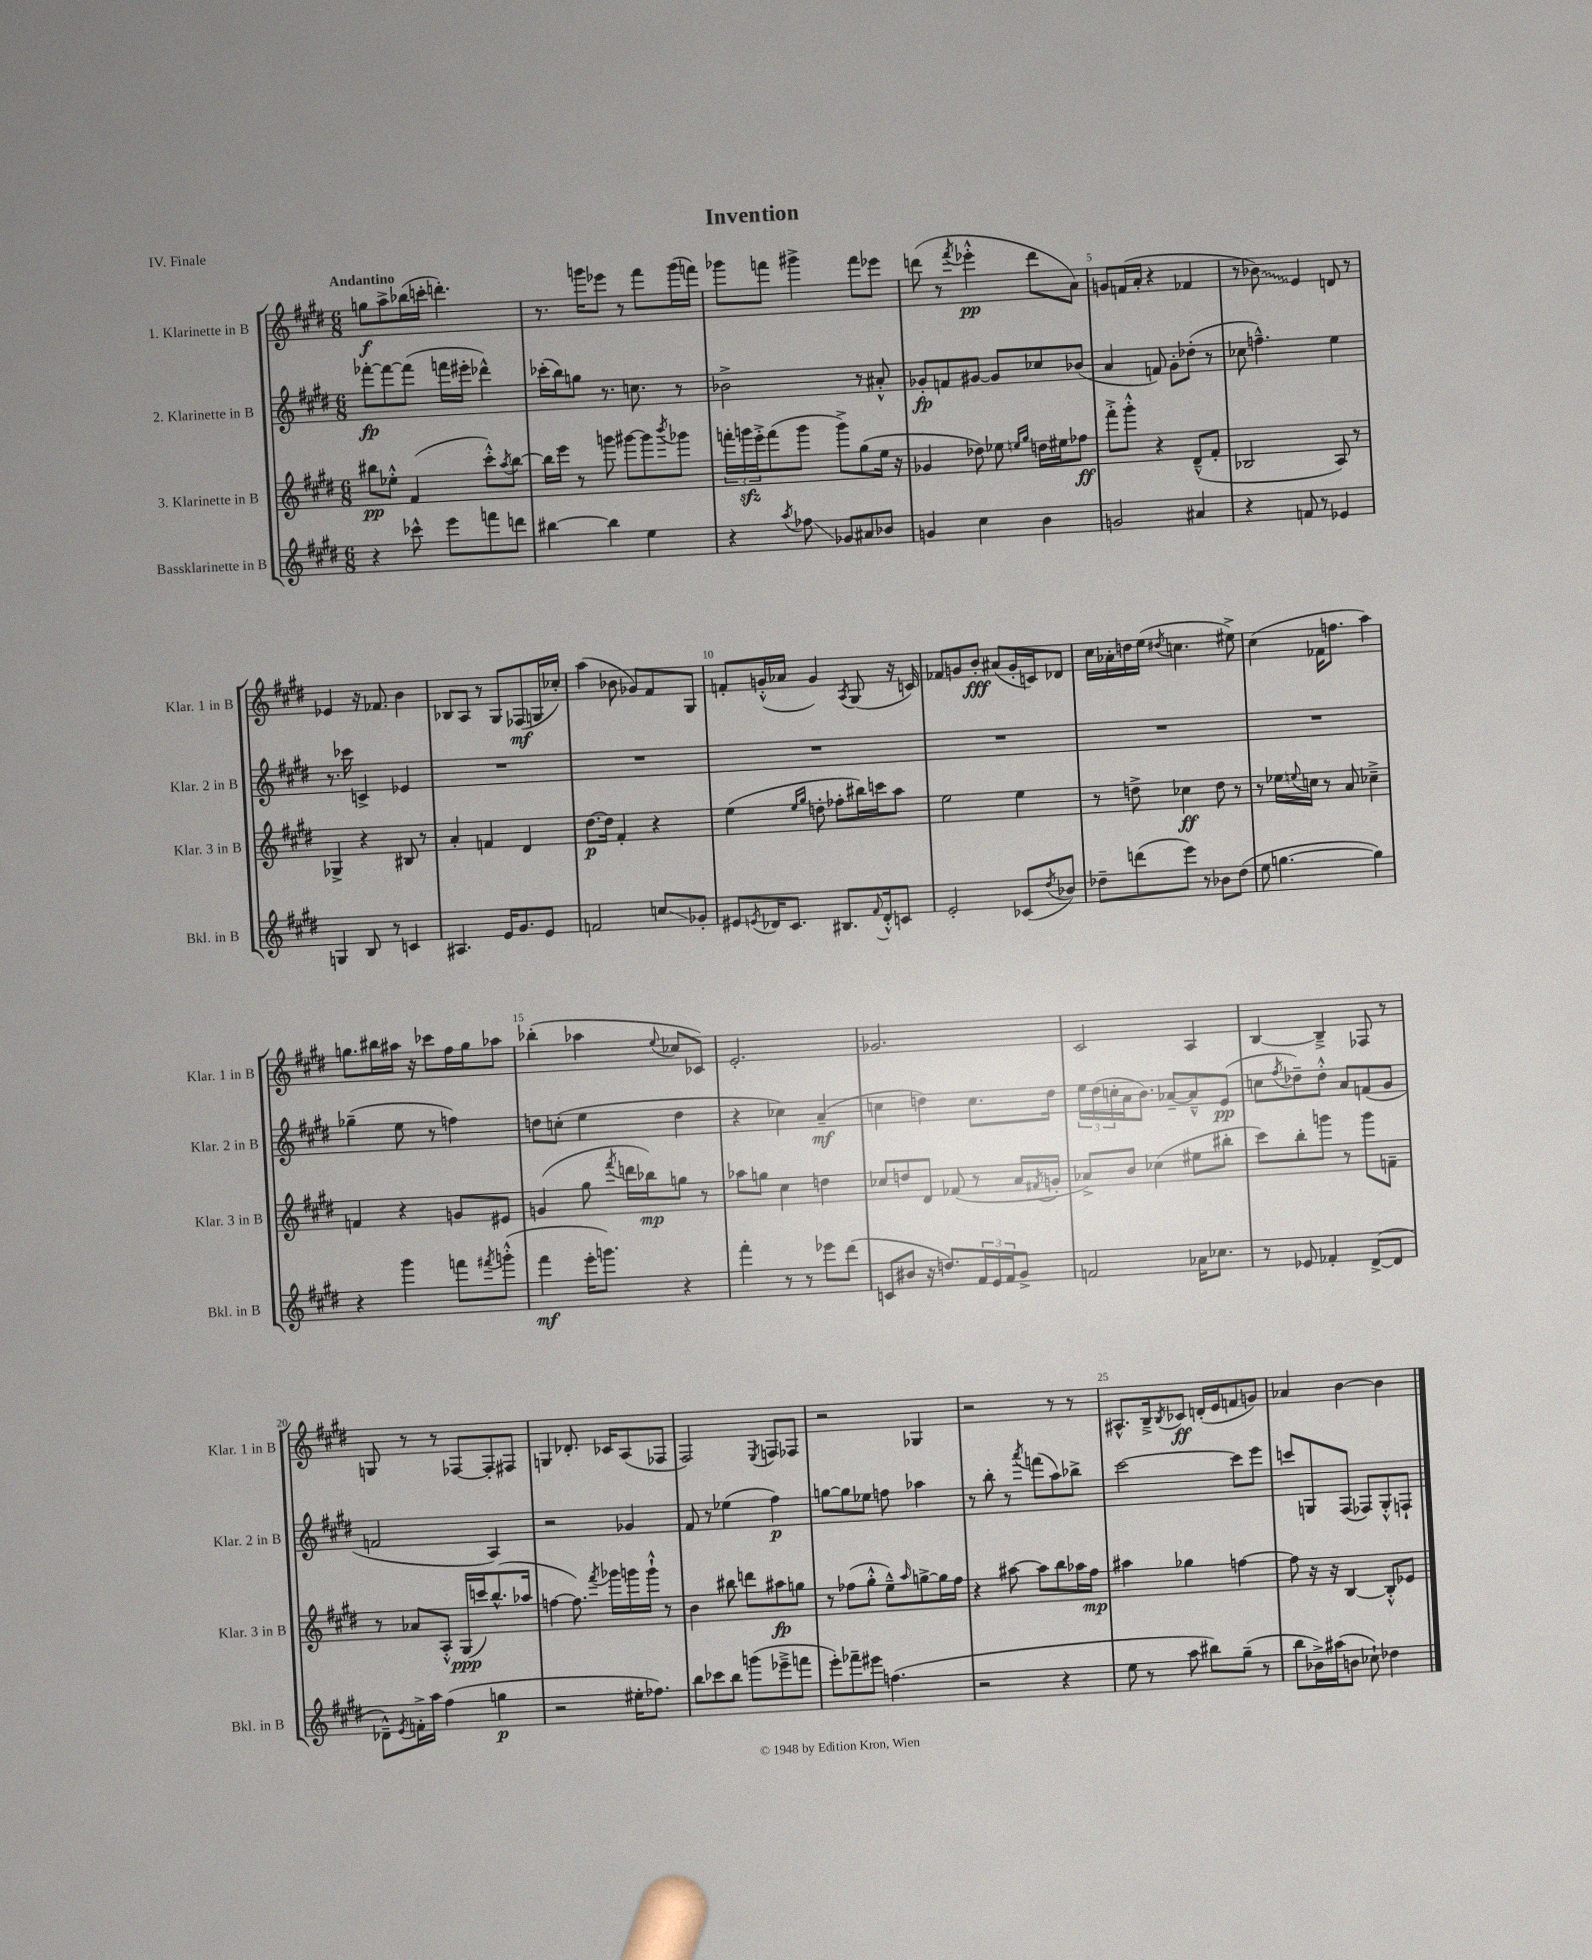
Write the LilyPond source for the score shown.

\header { title = "Invention" piece = "IV. Finale" }
<<
\new StaffGroup <<
\new Staff = "s0" \with { instrumentName = "1. Klarinette in B" shortInstrumentName = "Klar. 1 in B" } {
    \clef treble \key e \major \numericTimeSignature \time 6/8 \tempo "Andantino"
    g''8\f a''8-> bes''16( c'''16-. d'''4.-.) |
    r8. g'''16 ees'''8 r8 fis'''8 g'''16( f'''16) |
    ges'''8 f'''8 gis'''4-> f'''8 ees'''8 |
    d'''8( r8 \acciaccatura { fis'''8 } ees'''4-.-^\pp d'''8 a'8) |
    g'8 f'16( a'16-. r4 fes'4 |
    r8 \once \override Glissando.style = #'zigzag bes'8\glissando) e'4 d'8 r8 |
    ees'4 r16 fes'8. b'4 |
    bes8 a8 r8 gis8 fes8\mf( g16 ces''16-.) |
    a''4( bes'8 ges'8) fis'8 gis8 |
    f'8-. g'16-.-^( aes'16 g'4) \acciaccatura { a8 } gis8( r16 c'16) |
    fes'8 g'8 b'8-.\fff ais'8( g'16-. c'16) des'8 |
    cis''16 aes'16-. d''16 e''16( \acciaccatura { dis''8 } c''4. eis''8->) |
    cis''4( fes'16 f''8. a''4) |
    g''8. bis''16 ais''16 r16 ces'''8 fis''16 g''16 aes''8 |
    bes''4-.( aes''4 \appoggiatura { e''8 } ces''8 ces'8) |
    e'2.-. |
    ges'2. |
    cis'2 a4 |
    b4~ b4---> fes8 r8 |
    g8 r8 r8 fes8~ fes8-. fis8 |
    g4 des'8.-. ces'16 a8( fes8 |
    fis2) \acciaccatura { e8 } f8 fes8 |
    r2 ges4 |
    r2 r8 r8 |
    ais8.-^ b16---> \acciaccatura { b8 } ces'8\ff d'16-.( e'16 f'8 g'8) |
    aes'4 b'4~ b'4 \bar "|." |
}
\new Staff = "s1" \with { instrumentName = "2. Klarinette in B" shortInstrumentName = "Klar. 2 in B" } {
    \clef treble \key e \major \numericTimeSignature \time 6/8
    fes'''8~-.\fp fes'''8~ fes'''8( f'''16 eis'''16-. des'''4-^) |
    ces'''16-.( b''16) g''8 r8. c''8. r8 |
    bes'2-> r8 ais'8-.-^ |
    ges'8-.\fp f'8 gis'8~ gis'8 ces''8 bes'8( |
    a'4 f'8) gis'8-. des''8-.( r8 |
    ces''8 f''4.---^) e''4 |
    r8. ces'''16 c'4-> ees'4 |
    R2. |
    R2. |
    R2. |
    R2. |
    R2. |
    R2. |
    ges''4--( e''8 r8 f''4) |
    d''8 c''8-.( e''4 d''4 |
    r4 ces''4) a'4--\mf( |
    c''4 d''4) c''8. d''16 |
    \tuplet 3/2 { e''16 dis''16( c''16-. } a'16 b'8.) aes'8~-- aes'8---^ e'8\pp( |
    c''8 \acciaccatura { fis''8 } des''8--) des''8-.-^ a'8 f'8( gis'8 |
    f'2 a4) |
    r2 ges'4 |
    fis'8 r8 ees''4( fis''4\p) |
    g''8~ g''8 ees''8 f''8 aes''4 |
    r8 b''8-. r8 \acciaccatura { a'''8 } f'''8( a''8) bes''8-> |
    cis'''2~ cis'''8 e'''8 |
    c'''8 g8 fis8( fes8) g8-.-^ f8-! \bar "|." |
}
\new Staff = "s2" \with { instrumentName = "3. Klarinette in B" shortInstrumentName = "Klar. 3 in B" } {
    \clef treble \key e \major \numericTimeSignature \time 6/8
    bis''8\pp ees''8-.-^ fis'4( cis'''8-.-^) \acciaccatura { a''8 } bis''8~ |
    bis''16 e'''16 r8 g'''8 gis'''8~ gis'''8 \acciaccatura { b'''8 } ges'''8 |
    \tuplet 3/2 { f'''16-. g'''16\sfz e'''16-.-> } f'''8( g'''8 g'''8->) gis''8( e''16 r16 |
    ges'4 des''8) ees''8 \grace { e''16 gis''16 } d''16 eis''16 fes''8\ff |
    fis'''8-.-> gis'''8-.-^ r4 dis'8---^( fis'8-. |
    bes2 a8) r8 |
    ges4-> r4 bis8 r8 |
    a'4-. f'4 dis'4 |
    dis''8.~\p dis''16 fis'4-. r4 |
    e''4( \grace { e''16 gis''16 } d''8-. fes''8-. bis''16) c'''16 a''8 |
    e''2 e''4 |
    r8 d''8-> ces''4\ff d''8 r8 |
    r8 ees''16 \appoggiatura { e''8 } c''16 r8 a'8 ces''4---> |
    f'4 r4 g'8 eis'8 |
    g'4( gis''8 \acciaccatura { fis'''8 } d'''16 bes''16\mp) g''8 r8 |
    aes''8 g''8 cis''4 d''4 |
    ces''8 d''8 dis'8 fes'8( r8 a'16 \acciaccatura { fis'8 } g'16-. |
    aes'8->) b'8 ces''4( eis''8 bis''8-. |
    cis'''8) b''8-. g'''8 r8 g'''8 f'8-- |
    r8 aes'8 a8-.-^ gis16\ppp( c'''16) b''8.-^( aes''16 |
    f''4~ f''8.) \acciaccatura { fis'''8 } ges'''16 g'''16 g'''16-!-^ r8 |
    b'4 bis''8 d'''8 ais''8\fp g''8 |
    r8 fes''8( gis''8-.-^ e''8---^) \grace { a''16 } g''8~-> g''16 fes''16 |
    r4 ais''8~ ais''8 b''8 aes''16 fis''16\mp |
    ais''4 ges''4 f''4~ |
    f''8 r16 r16 b4~ b8-.-^ ees'8 \bar "|." |
}
\new Staff = "s3" \with { instrumentName = "Bassklarinette in B" shortInstrumentName = "Bkl. in B" } {
    \clef treble \key e \major \numericTimeSignature \time 6/8
    r4 ces'''8-^ e'''8 f'''8 d'''8 |
    bis''4~ bis''4 e''4 |
    r4 \acciaccatura { a''8 } fes''8\glissando ges'8 ais'8 bes'8 |
    g'4 cis''4 b'4 |
    g'2 ais'4 |
    r4 f'8 r8 ees'4 |
    g4 b8 r8 c'4 |
    ais4. e'16 gis'8. e'8 |
    f'2 c''8\glissando ges'8-. |
    eis'8 \acciaccatura { e'8 } des'16 cis'8. bis8. \appoggiatura { fis'8 } des'16-.-^ c'8 |
    e'2-. ces'8( \acciaccatura { dis''8 } bes'8) |
    des''8-- d'''8( e'''8) r8 bes'8 des''8( |
    e''8 g''4.~ g''4) |
    r4 gis'''4 f'''8 \acciaccatura { fis'''8 } g'''8-.-^( |
    fis'''4\mf e'''16-. g'''8.) r4 |
    fis'''4-. r8 r8 ees'''8 dis'''8( |
    c'8 bis'8 r16 d''8.) \tuplet 3/2 { fis'16 e'16 fis'16 } gis'8-> |
    f'2 aes'16 ces''8. |
    r8 ees'8 fes'4-. dis'8~->( dis'8 |
    des'8---^) \acciaccatura { e'8 } f'16-.-> a''16 fis''4( g''4\p |
    r2 eis''16-. fes''8.) |
    b''8 ces'''8 b''8 g'''8( ees'''8---> f'''8 |
    e'''8-.) fes'''8-- eis'''8 f''4.( |
    r2 r4 |
    e''8 r8 a''8 bis''8) gis''8--( r8 |
    b''8 bes'16->) ais''16( b'8 ces''8-!) des''4 \bar "|." |
}
>>
>>
\layout { \context { \Score \override BarNumber.break-visibility = ##(#f #t #t) barNumberVisibility = #(every-nth-bar-number-visible 5) } }
